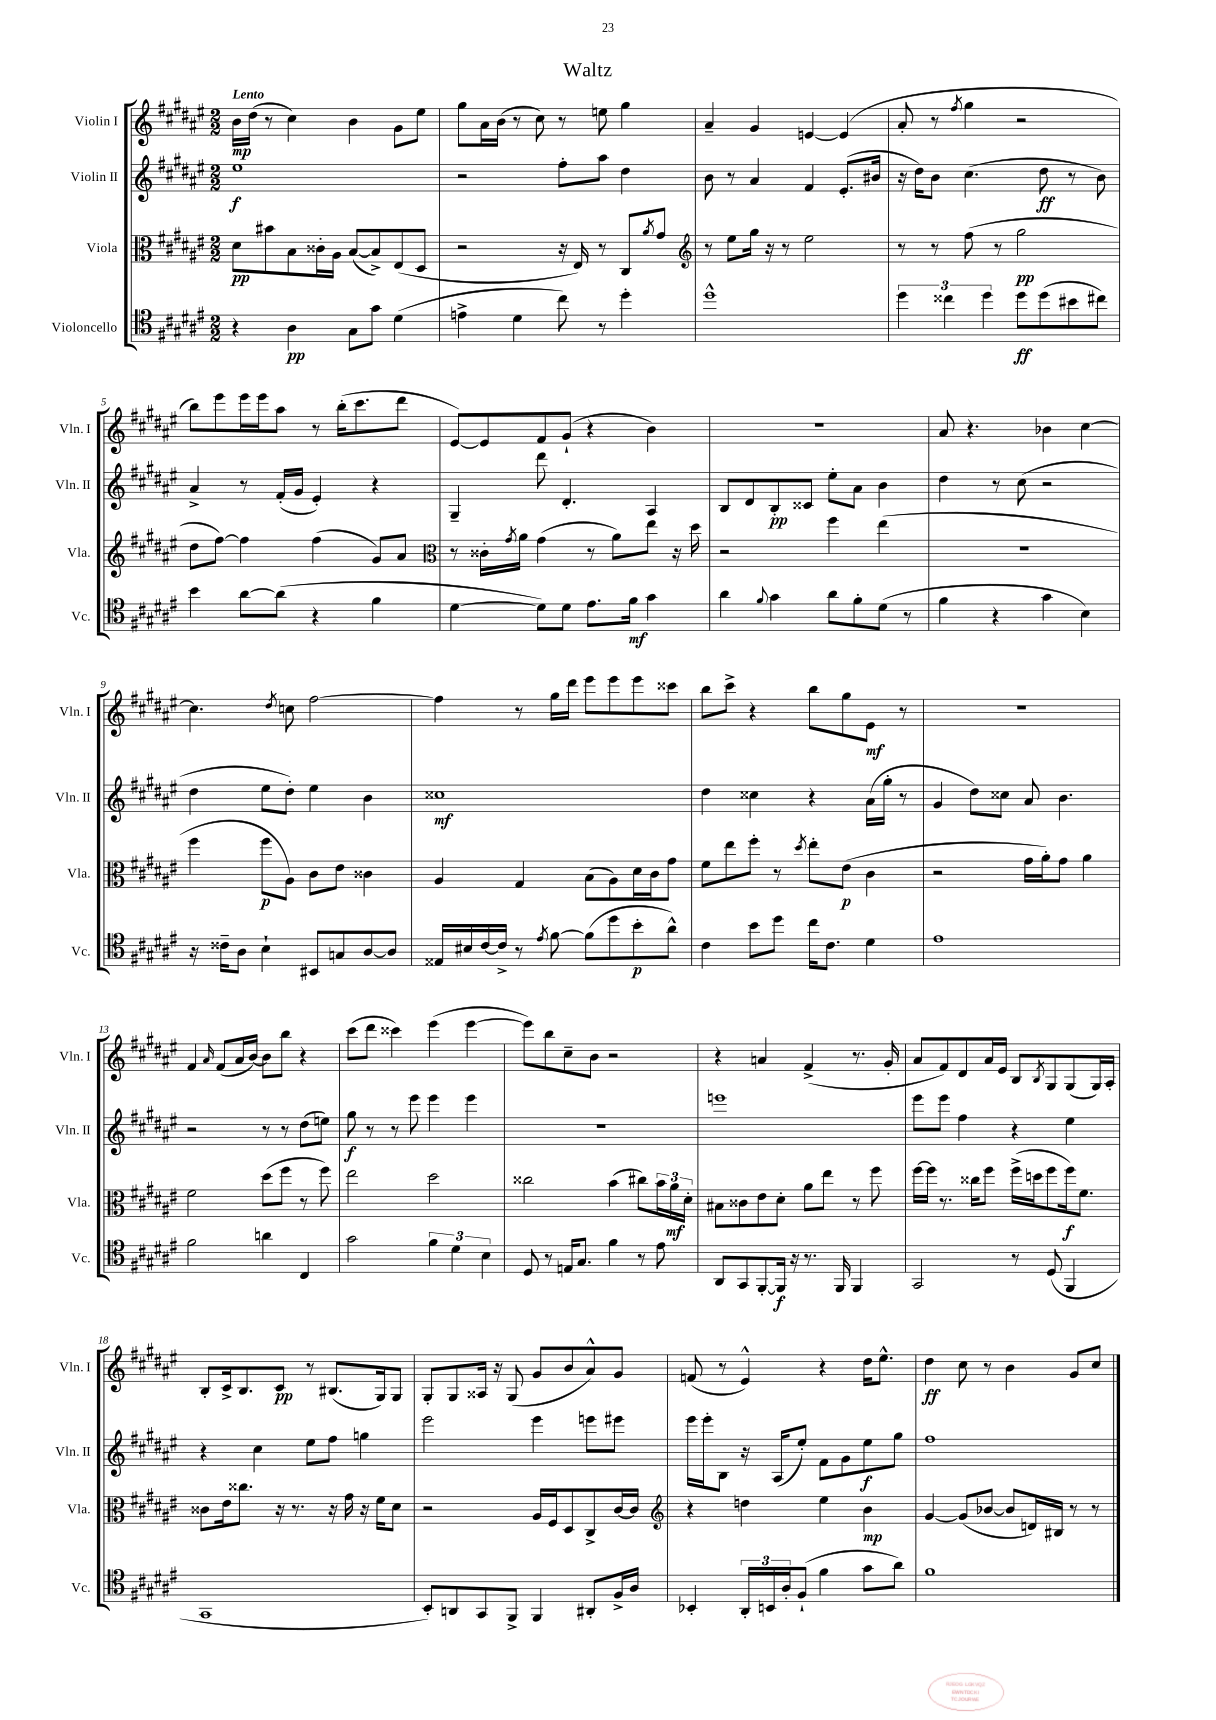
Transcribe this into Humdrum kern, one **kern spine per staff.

**kern	**dynam	**kern	**dynam	**kern	**dynam	**kern	**dynam
*part4	*part4	*part3	*part3	*part2	*part2	*part1	*part1
*staff4	*staff4	*staff3	*staff3	*staff2	*staff2	*staff1	*staff1
*I"Violoncello	*	*I"Viola	*	*I"Violin II	*	*I"Violin I	*
*I'Vc.	*	*I'Vla.	*	*I'Vln. II	*	*I'Vln. I	*
*clefC4	*	*clefC3	*	*clefG2	*	*clefG2	*
*k[f#c#g#d#a#e#]	*	*k[f#c#g#d#a#e#]	*	*k[f#c#g#d#a#e#]	*	*k[f#c#g#d#a#e#]	*
*M2/2	*	*M2/2	*	*M2/2	*	*M2/2	*
=1	=1	=1	=1	=1	=1	=1	=1
!	!	!	!	!	!	!LO:TX:a:B:t=Lento	!
4r	.	8d#\L	pp	1ee#	f	16b\LL	mp
.	.	.	.	.	.	(16dd#\JJ	.
.	.	8b#X\	.	.	.	8r	.
4A#\	pp	8B\	.	.	.	4cc#\)	.
.	.	16c##X'\L	.	.	.	.	.
.	.	16A#\JJ	.	.	.	.	.
8G#\L	.	([8B/L	.	.	.	4b\	.
8g#\J	.	8B^/])	.	.	.	.	.
(4d#\	.	(8E#/	.	.	.	8g#\L	.
.	.	8D#/J	.	.	.	8ee#\J	.
=2	=2	=2	=2	=2	=2	=2	=2
4en^\	.	2r	.	2r	.	8gg#\L	.
.	.	.	.	.	.	16a#\L	.
.	.	.	.	.	.	(16b\JJ	.
4d#\	.	.	.	.	.	8r	.
.	.	.	.	.	.	8cc#\)	.
8cc#\)	.	16r	.	8ff#'\L	.	8r	.
.	.	16E#/)	.	.	.	.	.
8r	.	8r	.	8aa#\J	.	8een\	.
4dd#'\	.	8C#/L	.	4dd#\	.	4gg#\	.
.	.	8qa#/	.	.	.	.	.
.	.	8g#/J	.	.	.	.	.
=3	=3	=3	=3	=3	=3	=3	=3
*	*	*clefG2	*	*	*	*	*
1dd#^^	.	8r	.	8b\	.	4a#~/	.
.	.	8ee#\L	.	8r	.	.	.
.	.	16gg#\Jk	.	4a#/	.	4g#/	.
.	.	16r	.	.	.	.	.
.	.	8r	.	.	.	.	.
.	.	2ee#\	.	4f#/	.	[4en/	.
.	.	.	.	(8.e#'/L	.	(4e/]	.
.	.	.	.	16b#X/Jk	.	.	.
=4	=4	=4	=4	=4	=4	=4	=4
6dd#\	.	8r	.	16r	.	8a#'/	.
.	.	.	.	16dd#\KL)	.	.	.
.	.	8r	.	8b\J	.	8r	.
6cc##X\	.	.	.	.	.	.	.
.	.	.	.	.	.	8qff#/	.
.	.	(8ff#\	.	(4.cc#\	.	4gg#\	.
6dd#\	.	.	.	.	.	.	.
.	.	8r	.	.	.	.	.
8dd#\L	ff	2gg#\	pp	.	.	2r	.
(8dd#\	.	.	.	8dd#\	ff	.	.
8b#X\	.	.	.	8r	.	.	.
8cc#X\J)	.	.	.	8b\)	.	.	.
!!LO:LB:g=z
=5	=5	=5	=5	=5	=5	=5	=5
4b\	.	8dd#\L	.	4a#^/	.	8bb\L)	.
.	.	[8ff#\J)	.	.	.	8eee#\	.
[8a#\L	.	4ff#\]	.	8r	.	16eee#\L	.
.	.	.	.	.	.	16eee#\J	.
(8a#\J]	.	.	.	(16f#'/LL	.	8aa#\J	.
.	.	.	.	16g#/JJ	.	.	.
4r	.	(4ff#\	.	4e#'/)	.	8r	.
.	.	.	.	.	.	(16bb'\KL	.
.	.	.	.	.	.	8.ccc#\	.
4f#\	.	8g#/L)	.	4r	.	.	.
.	.	8a#/J	.	.	.	8ddd#\J	.
=6	=6	=6	=6	=6	=6	=6	=6
*	*	*clefC3	*	*	*	*	*
[4d#\	.	8r	.	4G#~/	.	[8e#/L)	.
.	.	16c##X'\LL	.	.	.	8e#/]	.
.	.	8qg#/	.	.	.	.	.
.	.	16a#\JJ	.	.	.	.	.
8d#\L])	.	(4g#\	.	8ddd#\	.	8f#/	.
8d#\J	.	.	.	4.d#'/	.	(8g#`/J	.
8.e#\L	.	8r	.	.	.	4r	.
.	.	8a#\L)	.	.	.	.	.
16f#\Jk	mf	.	.	.	.	.	.
4g#\	.	8ee#\J	.	4A#/	.	4b\)	.
.	.	16r	.	.	.	.	.
.	.	16dd#\	.	.	.	.	.
=7	=7	=7	=7	=7	=7	=7	=7
4a#\	.	2r	.	8B/L	.	1r	.
.	.	.	.	8d#/	.	.	.
8qqf#/	.	.	.	.	.	.	.
4g#\	.	.	.	8B'/	pp	.	.
.	.	.	.	8c##X/J	.	.	.
8a#\L	.	4ff#\	.	8ee#'\L	.	.	.
8f#'\	.	.	.	8a#\J	.	.	.
(8d#\J	.	(4ee#\	.	4b\	.	.	.
8r	.	.	.	.	.	.	.
=8	=8	=8	=8	=8	=8	=8	=8
4f#\	.	1r	.	4dd#\	.	8a#/	.
.	.	.	.	.	.	4.r	.
4r	.	.	.	8r	.	.	.
.	.	.	.	(8cc#\	.	.	.
4g#\	.	.	.	2r	.	4b-X\	.
4B\)	.	.	.	.	.	[4cc#\	.
!!LO:LB:g=z
=9	=9	=9	=9	=9	=9	=9	=9
16r	.	4ff#\	.	4dd#\	.	4.cc#\]	.
16c##X~\KL	.	.	.	.	.	.	.
8A#\J	.	.	.	.	.	.	.
4B`\	.	8ff#\L	p	8ee#\L	.	.	.
.	.	.	.	.	.	8qdd#/	.
.	.	8A#\J)	.	8dd#'\J)	.	8ccn\	.
8BB#X/L	.	8c#\L	.	4ee#\	.	[2ff#\	.
8Gn/	.	8e#\J	.	.	.	.	.
[8A#/	.	4c##X\	.	4b\	.	.	.
8A#/J]	.	.	.	.	.	.	.
=10	=10	=10	=10	=10	=10	=10	=10
16E##X/LL	.	4A#/	.	1cc##X	mf	4ff#\]	.
16B#X/	.	.	.	.	.	.	.
[16c#/	.	.	.	.	.	.	.
16c#^/JJ]	.	.	.	.	.	.	.
8r	.	4G#/	.	.	.	8r	.
8qe#/	.	.	.	.	.	.	.
[8f#\	.	.	.	.	.	16gg#\LL	.
.	.	.	.	.	.	16ddd#\JJ	.
(8f#\L]	.	(8B\L	.	.	.	8eee#\L	.
8dd#\	.	8A#\)	.	.	.	8eee#\	.
8b'\	p	16d#\L	.	.	.	8eee#\	.
.	.	16c#\J	.	.	.	.	.
8a#^^\J)	.	8g#\J	.	.	.	8ccc##X\J	.
=11	=11	=11	=11	=11	=11	=11	=11
4c#\	.	8f#\L	.	4dd#\	.	8bb\L	.
.	.	8ee#\	.	.	.	8ccc#^\J	.
8b\L	.	8ff#'\J	.	4cc##X\	.	4r	.
8dd#\J	.	8r	.	.	.	.	.
.	.	8qdd#/	.	.	.	.	.
16cc#\KL	.	8ee#'\L	.	4r	.	8bb\L	.
8.c#\J	.	.	.	.	.	.	.
.	.	(8e#\J	p	.	.	8gg#\	.
4d#\	.	4c#\	.	(16a#\LL	.	8e#\J	mf
.	.	.	.	16gg#'\JJ	.	.	.
.	.	.	.	8r	.	8r	.
=12	=12	=12	=12	=12	=12	=12	=12
1e#	.	2r	.	4g#/	.	1r	.
.	.	.	.	8dd#\L)	.	.	.
.	.	.	.	8cc##X\J	.	.	.
.	.	16g#\LL	.	8a#/	.	.	.
.	.	16a#'\J)	.	.	.	.	.
.	.	8g#\J	.	4.b\	.	.	.
.	.	4a#\	.	.	.	.	.
!!LO:LB:g=z
=13	=13	=13	=13	=13	=13	=13	=13
2f#\	.	2f#\	.	2r	.	4f#/	.
.	.	.	.	.	.	16qqa#/	.
.	.	.	.	.	.	(8f#/L	.
.	.	.	.	.	.	16a#/L	.
.	.	.	.	.	.	[16b/JJ)	.
4an\	.	(8dd#\L	.	8r	.	8b\L]	.
.	.	8ff#\J	.	8r	.	8bb\J	.
4C#/	.	8r	.	(8dd#\L	.	4r	.
.	.	8ff#\)	.	8een\J)	.	.	.
=14	=14	=14	=14	=14	=14	=14	=14
2g#\	.	2ee#\	.	8gg#\	f	(8ccc#\L	.
.	.	.	.	8r	.	8ddd#\J	.
.	.	.	.	8r	.	4ccc##X\)	.
.	.	.	.	8eee#\	.	.	.
6f#\	.	2dd#\	.	4eee#\	.	(4eee#\	.
6d#\	.	.	.	.	.	.	.
.	.	.	.	4eee#\	.	[4eee#\	.
6B\	.	.	.	.	.	.	.
=15	=15	=15	=15	=15	=15	=15	=15
8D#/	.	2cc##X\	.	1r	.	8eee#\L])	.
8r	.	.	.	.	.	8bb\	.
16En/KL	.	.	.	.	.	8cc#~\	.
8.G#/J	.	.	.	.	.	.	.
.	.	.	.	.	.	8b\J	.
4f#\	.	(4b\	.	.	.	2r	.
8r	.	8cc#X\L)	.	.	.	.	.
8e#\	.	24b\L	.	.	.	.	.
.	.	24a#\	mf	.	.	.	.
.	.	24d#'\JJ	.	.	.	.	.
=16	=16	=16	=16	=16	=16	=16	=16
8AA#/L	.	8B#X\L	.	1eeen	.	4r	.
8GG#/	.	8c##X\	.	.	.	.	.
[8FF#'/	.	8e#\	.	.	.	4an/	.
16FF#/Jk]	f	8d#'\J	.	.	.	.	.
16r	.	.	.	.	.	.	.
8.r	.	8a#\L	.	.	.	(4f#^/	.
.	.	8ee#\J	.	.	.	.	.
16FF#/	.	.	.	.	.	.	.
4FF#/	.	8r	.	.	.	8.r	.
.	.	8ff#\	.	.	.	.	.
.	.	.	.	.	.	16g#'/	.
=17	=17	=17	=17	=17	=17	=17	=17
2GG#/	.	[16ff#\LL	.	8eee#\L	.	8a#/L	.
.	.	16ff#\JJ]	.	.	.	.	.
.	.	8.r	.	8eee#\J	.	8f#/)	.
.	.	.	.	4ff#\	.	8d#/	.
.	.	16cc##X\KL	.	.	.	.	.
.	.	8ff#\J	.	.	.	16a#/L	.
.	.	.	.	.	.	16e#/JJ	.
8r	.	(16ff#^\LL	.	4r	.	8B/L	.
.	.	16ddn\J	.	.	.	.	.
.	.	.	.	.	.	8qB/	.
(8D#/	.	8ff#\	.	.	.	8G#/	.
4FF#/	.	16ff#\k)	f	4ee#\	.	(8G#/	.
.	.	8.f#\J	.	.	.	.	.
.	.	.	.	.	.	16G#/L)	.
.	.	.	.	.	.	16A#'/JJ	.
!!LO:LB:g=z
=18	=18	=18	=18	=18	=18	=18	=18
1GG#	.	8c##X\L	.	4r	.	8B'/L	.
.	.	16e#\k	.	.	.	16c#^/k	.
.	.	8.cc##X\J	.	.	.	8.B/	.
.	.	.	.	4cc#\	.	.	.
.	.	16r	.	.	.	8c#/J	pp
.	.	8.r	.	.	.	.	.
.	.	.	.	8ee#\L	.	8r	.
.	.	16r	.	8ff#\J	.	(8.B#X/L	.
.	.	16g#\	.	.	.	.	.
.	.	16r	.	4ggn\	.	.	.
.	.	16f#\KL	.	.	.	16G#/k)	.
.	.	8d#\J	.	.	.	8G#/J	.
=19	=19	=19	=19	=19	=19	=19	=19
8BB'/L)	.	2r	.	2eee#\	.	8G#'/L	.
8AAn/	.	.	.	.	.	8G#/	.
8GG#/	.	.	.	.	.	16A##X/Jk	.
.	.	.	.	.	.	16r	.
8FF#^/J	.	.	.	.	.	(8G#/	.
4FF#/	.	16A#/LL	.	4eee#\	.	8g#/L	.
.	.	16F#/J	.	.	.	.	.
.	.	8D#/	.	.	.	8b/	.
8AA#X'/L	.	8C#^/	.	8eeen\L	.	8a#^^/)	.
16F#^/L	.	[16c#/L	.	8eee#X\J	.	8g#/J	.
16A#/JJ	.	16c#/JJ]	.	.	.	.	.
=20	=20	=20	=20	=20	=20	=20	=20
*	*	*clefG2	*	*	*	*	*
4BB-X'/	.	4r	.	16eee#\LL	.	(8fn/	.
.	.	.	.	16eee#'\J	.	.	.
.	.	.	.	8B\J	.	8r	.
24AA#'/LL	.	4ddn\	.	16r	.	4e#^^/)	.
24BBn/	.	.	.	.	.	.	.
.	.	.	.	(16A#/KL	.	.	.
24A#'/J	.	.	.	.	.	.	.
(8F#`/J	.	.	.	8ee#'/J)	.	.	.
4f#\	.	4ee#\	.	8f#\L	.	4r	.
.	.	.	.	8g#\	.	.	.
8g#\L	.	4b\	mp	8ee#\	f	16dd#\KL	.
.	.	.	.	.	.	8.ee#^^\J	.
8a#\J)	.	.	.	8gg#\J	.	.	.
=21	=21	=21	=21	=21	=21	=21	=21
1f#	.	[4g#/	.	1ff#	.	4dd#\	ff
.	.	(8g#/L]	.	.	.	8cc#\	.
.	.	[8b-X/J	.	.	.	8r	.
.	.	8b-/L]	.	.	.	4b\	.
.	.	16dn/L)	.	.	.	.	.
.	.	16B#X/JJ	.	.	.	.	.
.	.	8r	.	.	.	8g#/L	.
.	.	8r	.	.	.	8cc#/J	.
==	==	==	==	==	==	==	==
*-	*-	*-	*-	*-	*-	*-	*-
